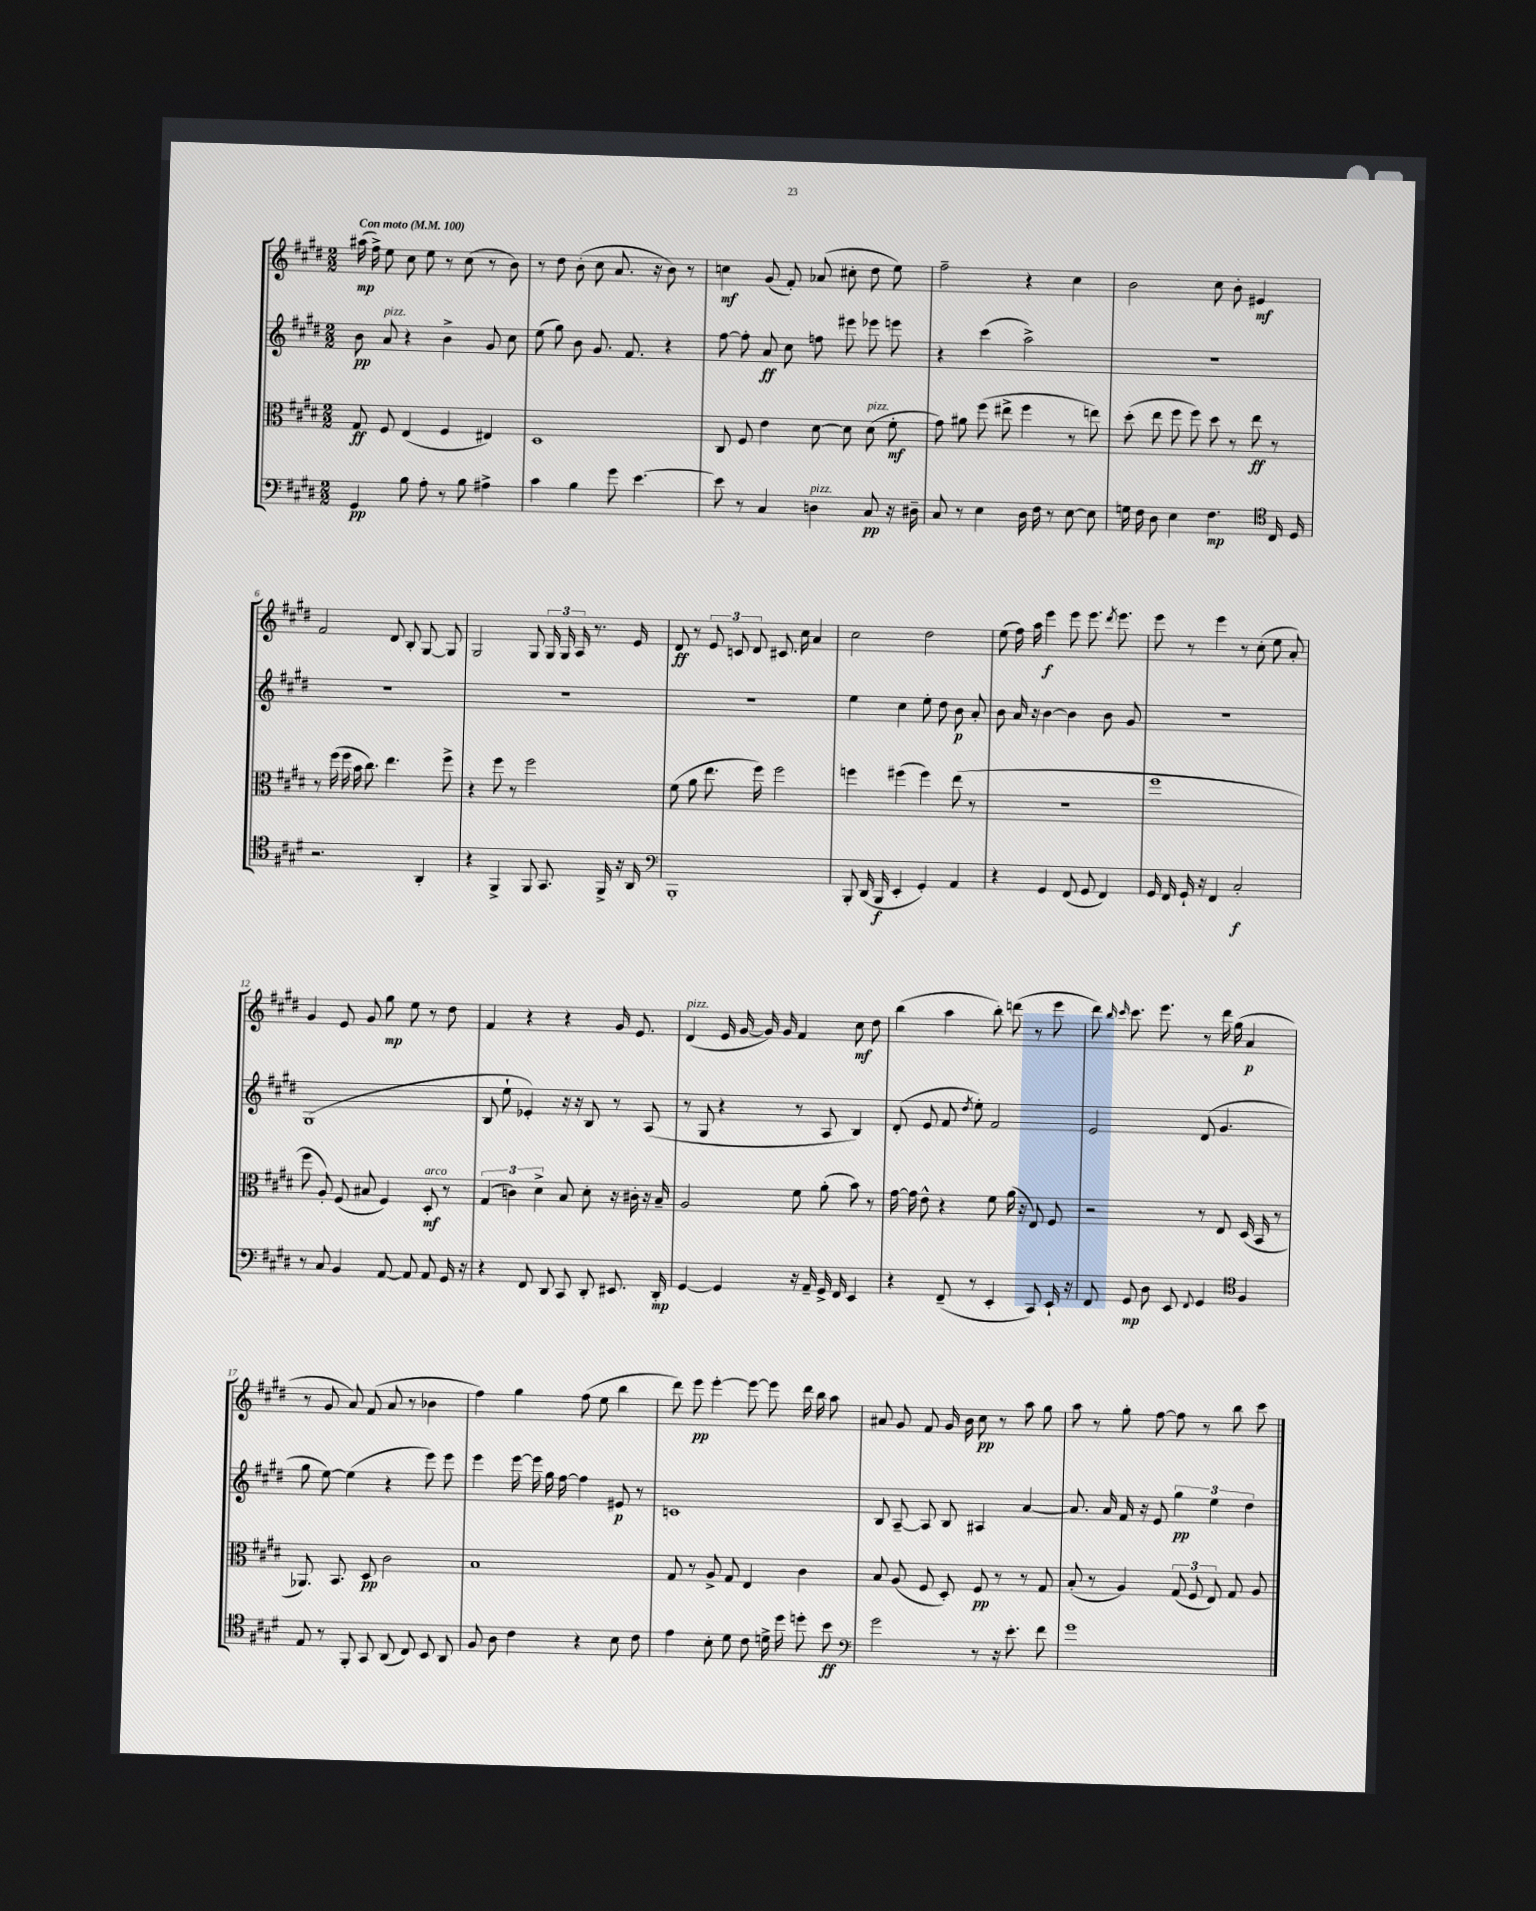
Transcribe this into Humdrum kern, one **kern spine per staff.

**kern	**kern	**kern	**kern
*staff4	*staff3	*staff2	*staff1
*clefF4	*clefC3	*clefG2	*clefG2
*k[f#c#g#d#]	*k[f#c#g#d#]	*k[f#c#g#d#]	*k[f#c#g#d#]
*M2/2	*M2/2	*M2/2	*M2/2
*MM100	*MM100	*MM100	*MM100
4GG#	8G#	8b	(16aa#
.	.	.	16ff#^)
.	8F#	8a	8ee
8B	(4E	4r	8cc#
8A'	.	.	8ee
8r	4F#	4b^	8r
8B	.	.	(8cc#
4A#^	4E#)	8g#	8r
.	.	8cc#	8b)
=	=	=	=
4c#	1D#	(8ee	8r
.	.	8gg#)	8dd#
4B	.	8b	(8b'
.	.	8.g#	8cc#
8g#	.	.	8.a
.	.	8.f#	.
[4.e	.	.	.
.	.	.	16r
.	.	4r	8b)
.	.	.	8r
=	=	=	=
8e]	8C#	[8ff#	4cc
8r	8F#	8ff#']	.
4C#	4e	8a	(8g#
.	.	8cc#	8f#')
4D	[8d#	8ff	(8a-
.	8d#]	8eee#	8cc#'
8C#	(8d#	8eee-	8dd#
16r	8f#'	8eee	8ee)
16D#~	.	.	.
=	=	=	=
8C#	8g#)	4r	2ff#~
8r	8a#	.	.
4E	(8ff#	(4ccc#	.
.	8ee#^	.	.
16D#	4ff#	2aa^)	4r
16F#	.	.	.
8r	.	.	.
[8E	8r	.	4cc#
8E]	8ee)	.	.
=	=	=	=
16G	(8dd#'	1r	2b
16F#	.	.	.
8D#	8ee	.	.
4E	8ff#	.	.
.	8ff#)	.	.
4.F#	8dd#	.	8cc#
.	8r	.	8b'
.	8ee	.	4e#
*clefC4	*	*	*
16C#	8r	.	.
16D#	.	.	.
=	=	=	=
2.r	8r	1r	2f#
.	(16ff#	.	.
.	16ff#	.	.
.	16b	.	.
.	8.cc#)	.	.
.	4.ee	.	8d#
.	.	.	8B'
4AA'	.	.	[8G#
.	8ff#^	.	8G#]
=	=	=	=
4r	4r	1r	2G#
4FF#^	8ff#	.	.
.	8r	.	.
8FF#	2ff#	.	8G#
8.GG#	.	.	24G#
.	.	.	24G#
.	.	.	24A
.	.	.	8.r
16FF#^	.	.	.
16r	.	.	.
16AA	.	.	16e
=	=	=	=
*clefF4	*	*	*
1BBB'	(8f#	1r	8d#
.	8a	.	8r
.	8.ee	.	12e
.	.	.	12c
.	.	.	12d#
.	16ff#)	.	.
.	2ff#	.	8.c#
.	.	.	16cc#
.	.	.	4a
=	=	=	=
8BBB'	4ff	4ee	2cc#
(16DD#	.	.	.
16BBB	.	.	.
4EE'	(4ff#	4cc#	.
4GG#')	4ff#)	8ee'	2dd#
.	.	8dd#	.
4AA	(8ee	8b	.
.	8r	8a'	.
=	=	=	=
4r	1r	8b	(8ee
.	.	16a	16ff#)
.	.	16r	16aa
4GG#	.	[4b	4eee
(8FF#	.	4b]	8eee
8GG#	.	.	8.eee
4FF#)	.	8b	.
.	.	.	8qddd#
.	.	.	8.eee
.	.	8g#	.
=	=	=	=
16GG#	1ff#	1r	8eee
16FF#	.	.	.
16GG#`	.	.	8r
16r	.	.	.
4FF#	.	.	4eee
2C#'	.	.	8r
.	.	.	(8cc#'
.	.	.	8ee
.	.	.	8a')
=	=	=	=
8r	8ff#	(1G#	4g#
8C#	8A')	.	.
4BB	(8F#	.	8e
.	8B#	.	8g#
[8AA	4F#)	.	8gg#
8AA]	.	.	8ee
8AA	8D#'	.	8r
16GG#	8r	.	8dd#
16r	.	.	.
=	=	=	=
4r	(6G#	8B	4f#
.	.	8ee`	.
.	6c)	.	.
8FF#	.	4e-')	4r
.	6d#^	.	.
8DD#	.	.	.
8CC#	8B	16r	4r
.	.	16r	.
8DD#'	8d#'	8B	.
8.EE#	16r	8r	16g#
.	16c#'	.	8.e
.	16r	(8A	.
16DD#'	16B~	.	.
=	=	=	=
[4GG#	2A	8r	(4d#
.	.	8G#	.
4GG#]	.	4r	16e
.	.	.	[16g#
.	.	.	16g#])
.	.	.	16g#
16r	8f#	8r	4f#
16AA~	.	.	.
16GG#^	(8a'	8A	.
16FF#	.	.	.
4EE	8b)	4B)	8cc#
.	8r	.	8dd#
=	=	=	=
4r	[16g#	(8d#'	(4bb
.	16g#]	.	.
.	8e^^	8e	.
(8FF#~	4r	8f#	4aa
.	.	8qdd#	.
8r	.	8ee')	.
4EE'	8f#	2f#	8bb')
.	(16a	.	(8ddd
.	16r	.	.
8CC#)	8E)	.	8r
16EE`	8F#	.	8eee
16r	.	.	.
=	=	=	=
8FF#	2r	2e	8ddd#)
.	.	.	16qqbb
.	.	.	16qqccc#
8GG#	.	.	8.ccc#
8D#	.	.	.
.	.	.	8.eee
8EE	.	.	.
8qqFF#	.	.	.
4GG#	8r	(8d#	8r
.	8E	4.g#	16ddd#
.	.	.	(16gg#
*clefC4	*	*	*
4F#	(16D#	.	4a
.	16BB	.	.
.	8r	.	.
=	=	=	=
8E	8.AA-)	8gg#	8r
8r	.	[8ee)	8g#
.	8.BB	.	.
8FF#'	.	(4ee]	8a)
8GG#	8D#	.	(8f#
(8AA	2c#	4r	8a
8C#)	.	.	8r
8BB	.	8eee)	4b-
8AA	.	8eee	.
=	=	=	=
8F#	1B	4eee	4ff#)
8A	.	.	.
4c#	.	[16eee	4gg#
.	.	16eee]	.
.	.	16gg#	.
.	.	[16ff#	.
4r	.	4ff#]	(8ff#
.	.	.	8ee
8B	.	8e#	4bb
8c#	.	8r	.
=	=	=	=
4e	8G#	1c	8ddd#)
.	8r	.	8eee
8B'	8A^	.	[4eee'
8d#	8G#	.	.
8c#	4E	.	8eee_
16d^	.	.	8eee]
16dd#	.	.	.
8dd'	4c#	.	16ddd#
.	.	.	16bb
8b	.	.	8aa
=	=	=	=
*clefF4	*	*	*
2g#	8B	8B	8a#
.	(8A	[8A~	8g#
.	8F#	8A]	8f#
.	8D#')	8B	16g#
.	.	.	16b
8r	8F#	4A#	8cc#
16r	8r	.	8r
8.e'	.	.	.
.	8r	[4a	8aa
8f#	8G#	.	8gg#
=	=	=	=
1g#	(8B'	8.a]	8aa
.	8r	.	8r
.	.	16a	.
.	4A)	16f#	8gg#'
.	.	16r	.
.	.	8e	[8ff#
.	(12G#	6gg#	8ff#]
.	12F#	.	.
.	.	.	8r
.	12E)	6ee	.
.	8G#	.	8bb
.	.	6dd#	.
.	8A	.	8ccc#
==	==	==	==
*-	*-	*-	*-
